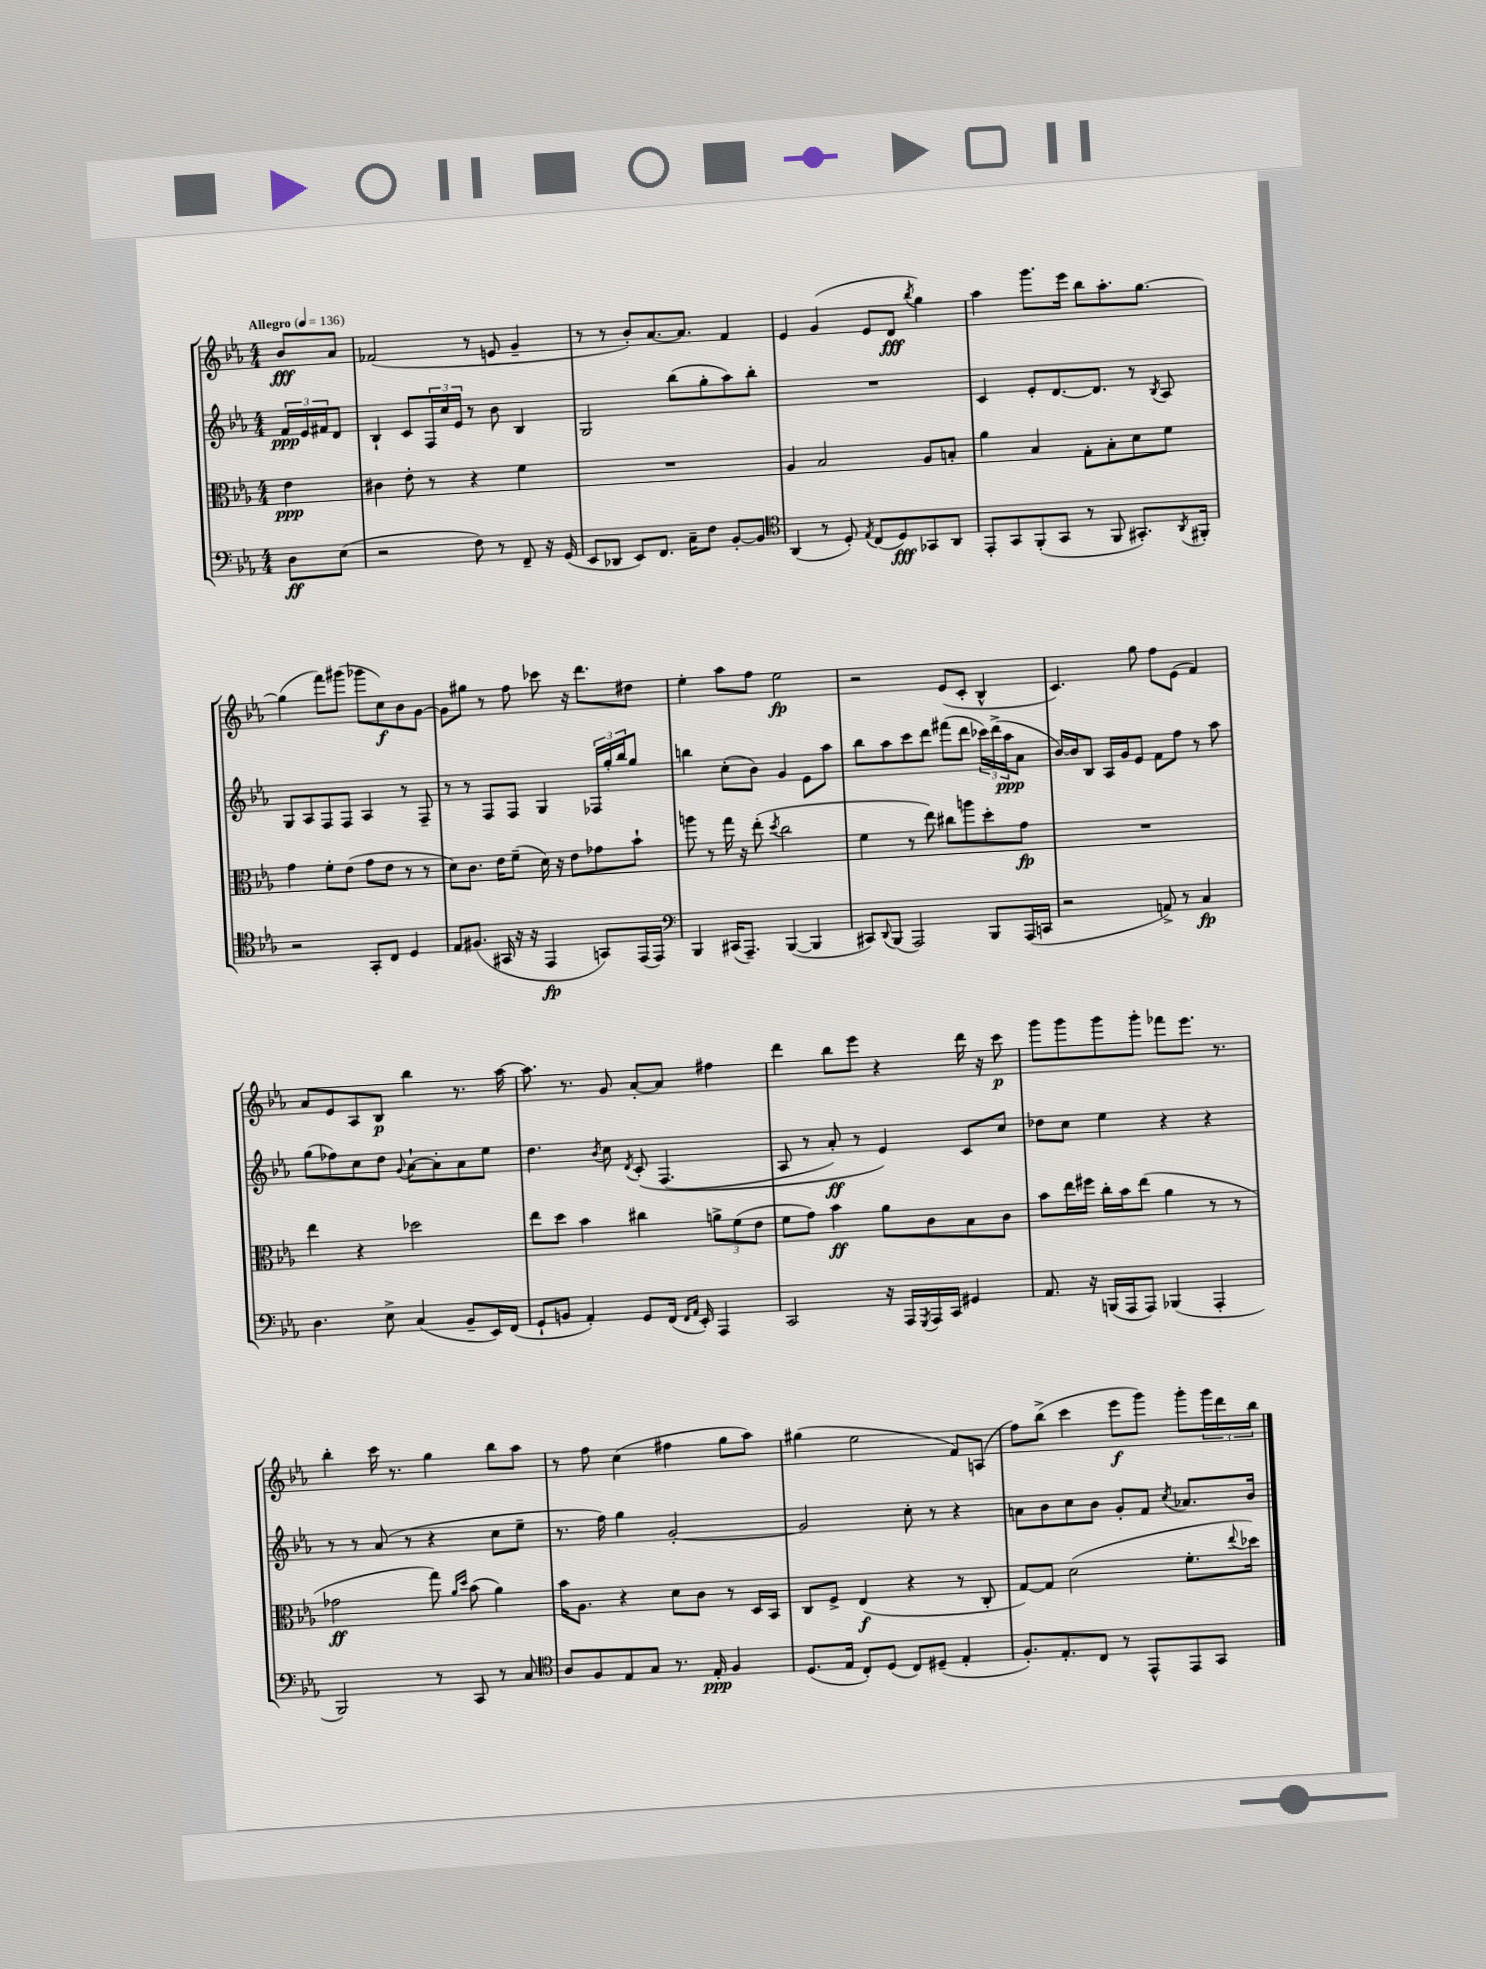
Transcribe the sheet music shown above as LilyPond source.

<<
\new StaffGroup <<
\new Staff = "s0" {
    \clef treble \key ees \major \numericTimeSignature \time 4/4 \partial 4 \tempo "Allegro" 4 = 136
    bes'8\fff aes'8 |
    fes'2( r8 e'8 g'4-- |
    r8 r8 bes'8-.) aes'8.~ aes'8. f'4 |
    ees'4 g'4( ees'8 d'8\fff \acciaccatura { bes''8 } g''4) |
    aes''4 g'''8. ees'''16 bes''8 aes''8.-. g''8.~ |
    g''4( f'''8) gis'''8( ges'''8 c''8\f) bes'8 g'8~ |
    g'8 gis''8 r8 f''8 ces'''8 r16 d'''8. dis''8 |
    ees''4-. aes''8 f''8 ees''2\fp |
    r2 ees'8( c'8-. bes4-^ |
    c'4.) g''8 f''8 ees'8( f'4) |
    aes'8 ees'8 aes8 bes8\p bes''4 r8. aes''16~ |
    aes''8. r8. g'8 aes'8~-. aes'8 fis''4 |
    d'''4 bes''8 ees'''8 r4 d'''16 r16 c'''8\p |
    g'''8 g'''8 g'''8 g'''8-. fes'''8 ees'''8. r8. |
    bes''4-. c'''16 r8. g''4 bes''8 aes''8 |
    r8 f''8 c''4( fis''4 g''8 aes''8) |
    gis''4( ees''2 f'8) a8( |
    f''8) bes''8->( c'''4 ees'''8\f g'''8) g'''8-. \tuplet 3/2 { g'''16 d'''16 bes''16 } \bar "|." |
}
\new Staff = "s1" {
    \clef treble \key ees \major \numericTimeSignature \time 4/4 \partial 4
    \tuplet 3/2 { f'16\ppp ees'16 fis'16 } d'8 |
    bes4-! c'8 \tuplet 3/2 { f16 c''16 ees'16 } r8 bes'8 bes4 |
    g2 bes''8( g''8-. aes''8) bes''8-. |
    R1 |
    c'4 ees'8-. d'8.~ d'8. r8 \acciaccatura { bes8 } aes8 |
    g8 aes8 f8 f8 aes4 r8 f8-- |
    r8 r8 f8 f8 g4 \tuplet 3/2 { fes16 g''16-. bes''16 } g''8 |
    b''4 c''8-.( bes'8) g'4 ees'8 aes''8 |
    bes''8 aes''8 c'''8 d'''8 fis'''8( d'''8 \tuplet 3/2 { ces'''16) d'''16->( aes''16\ppp } aes'8 |
    bes'16~) bes'16 bes8 aes16 g'16 ees'8 f'8 f''8 r8 aes''8 |
    g''8( fes''8) c''8 d''8 \appoggiatura { g'8 } aes'8~-! aes'8-. aes'8 ees''8 |
    d''4. \acciaccatura { bes'8 } c''8 \acciaccatura { d'8 } c'8-.\( f4.( |
    aes8 r8 aes'8-.\ff) r8 ees'4\) c'8 c''8 |
    des''8 c''8 ees''4 r4 r4 |
    r8 r8 aes'8( r8 r4 c''8 ees''8-- |
    r8. f''16) g''4 g'2~-. |
    g'2 c''8-. r8 r4 |
    a'8 bes'8 c''8 bes'8 g'8-. f'8 \acciaccatura { c''8 } aes'8. bes'16 \bar "|." |
}
\new Staff = "s2" {
    \clef alto \key ees \major \numericTimeSignature \time 4/4 \partial 4
    ees'4\ppp |
    cis'4 ees'8-. r8 r4 f'4 |
    R1 |
    aes4 bes2 aes8 b8-. |
    aes'4 bes4 g8-. bes8-. d'8 f'8 |
    g'4 f'8-. ees'8( g'8 ees'8 r8 r8 |
    d'8) c'8. ees'16 f'8--( d'16) r16 ees'8 ges'8 bes'8-! |
    a''8 r8 g''16 r16 ees''8-.( \acciaccatura { d''8 } c''2 |
    f'4 r8 ees''8) cis''8 a''8 d''8-. g'8\fp |
    R1 |
    ees''4 r4 des''2 |
    ees''8 d''8 bes'4 cis''4 \tuplet 3/2 { a'8-> f'8( ees'8 } |
    f'8 g'8) bes'4\ff aes'8 c'8 bes8 c'8 |
    bes'8 ees''16 fis''16 c''16-. bes'16 ees''8( aes'4 r8 r8 |
    ges'2\ff g''8) \grace { aes'16 d''16 } bes'8( aes'4) |
    bes'16 aes8. r4 d'8 c'8 r8 d16 bes,16 |
    c8 f8-> ees4\f( r4 r8 c8-. |
    g8~) g8 d'2( f'8.-. \appoggiatura { ees''8 } des''16) \bar "|." |
}
\new Staff = "s3" {
    \clef bass \key ees \major \numericTimeSignature \time 4/4 \partial 4
    d8\ff ees8( |
    r2 f8) r8 f,8-- r16 g,16( |
    ees,8 des,8 ees,8) f,8. c16-- f8 bes,8~-. bes,8 |
    \clef tenor aes,4( r8 d8-.) \acciaccatura { ees8 } c8( d8\fff) ges,8 aes,8 |
    ees,8-. g,8 f,8-.( g,8 r8 f,8 gis,8.-.) \acciaccatura { aes,8 } fis,16-. |
    r2 g,8-. c8 d4 |
    ees8 fis8.( gis,16 r16 r16 ees,4\fp g,8) ees,16( ees,16) |
    \clef bass bes,,4 cis,16( aes,,8.--) bes,,4~( bes,,4 |
    cis,8) \appoggiatura { d,8 } bes,,8( aes,,2) bes,,8 aes,,16( c,16 |
    r2 a,8->) r8 c4\fp |
    d4. ees8-> c4( bes,8-- ees,16) f,16( |
    g,8-! b,8 aes,4-.) g,8 f,16( \grace { f,16 aes,16 } ees,16-.) aes,,4 |
    c,2 r16 aes,,16 \acciaccatura { g,,8 } aes,,16 c,16 gis,4 |
    aes,8. r16 b,,16( aes,,16 aes,,8) bes,,4( aes,,4-. |
    bes,,2) r8 c,8 r8 c8 |
    \clef tenor aes8 f8 ees8 g8 r8. ees16-.\ppp f4 |
    d8.( ees16 c8-.) d8( c8) dis8--( ees4-. |
    f8.-.) ees8.-. c8 r8 ees,8-^ ees,8 g,8 \bar "|." |
}
>>
>>
\layout { \context { \Score \remove "Bar_number_engraver" } }
